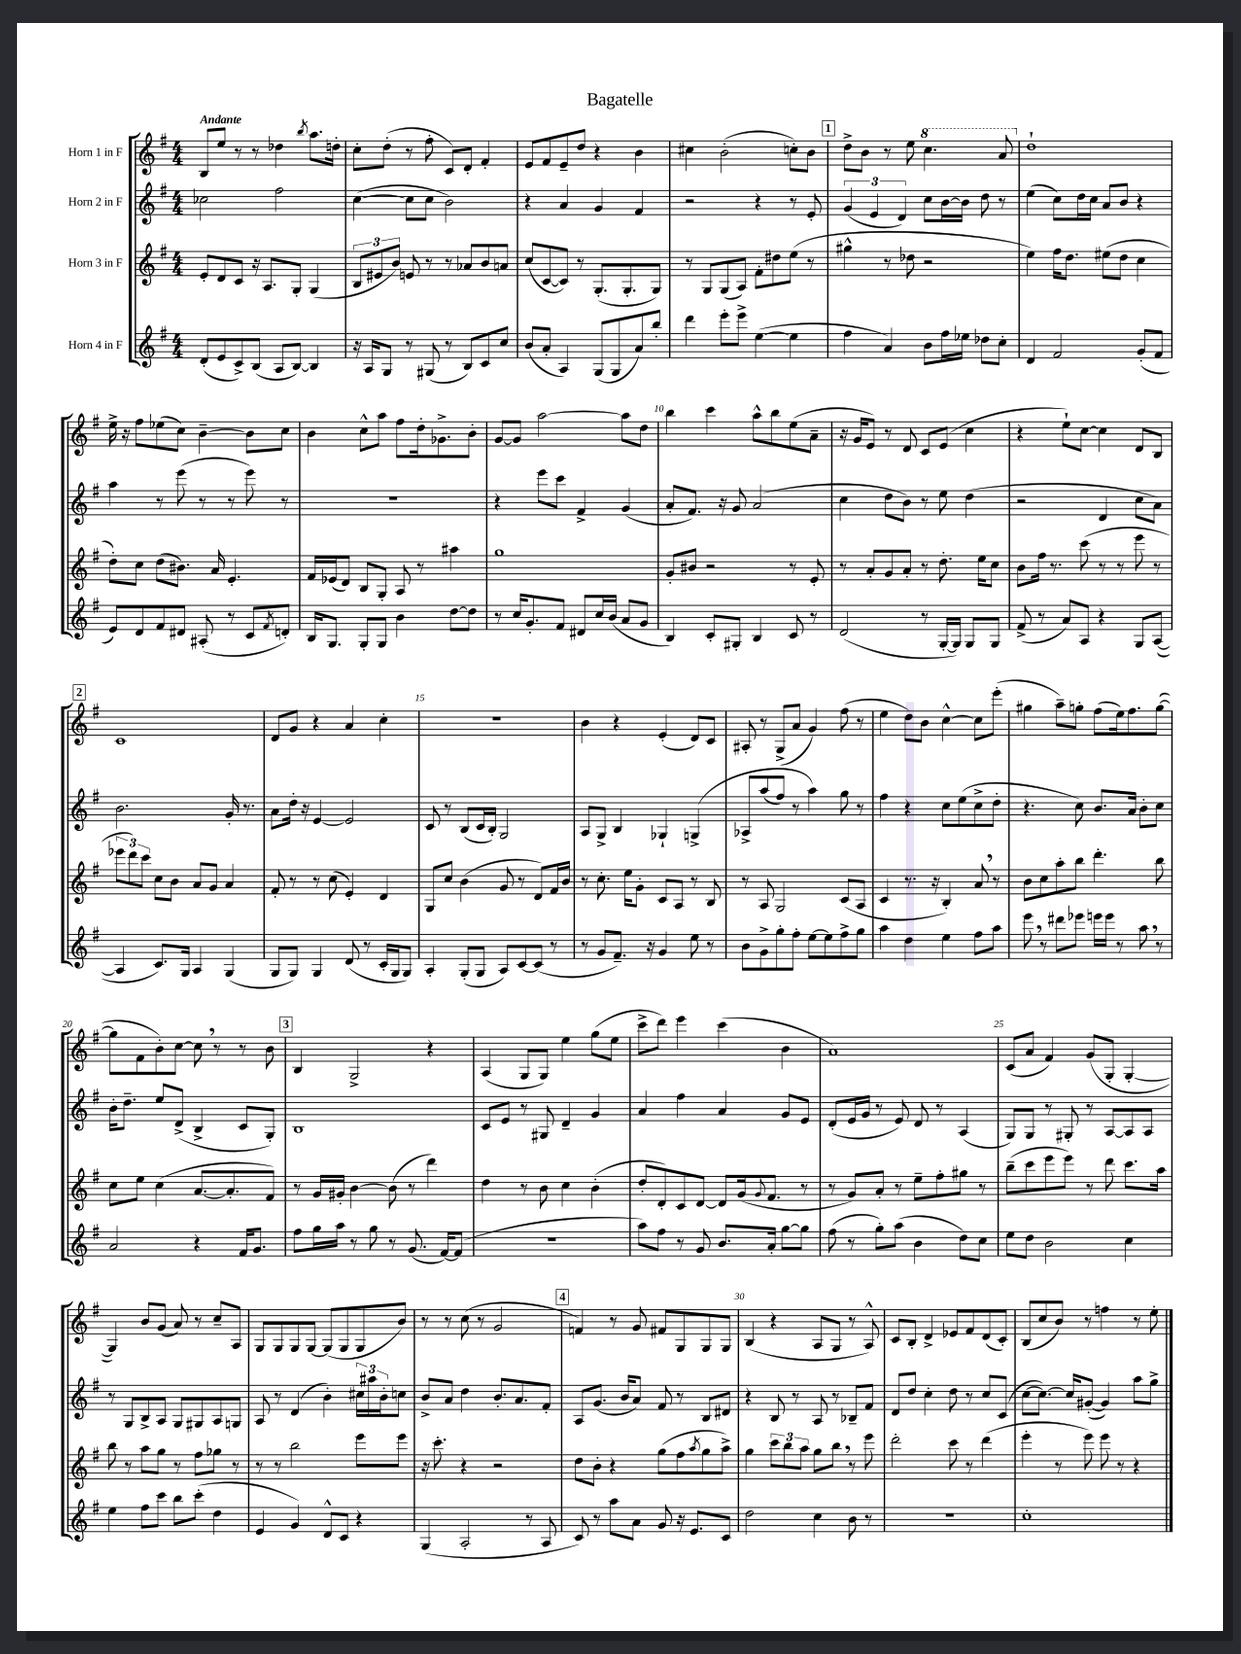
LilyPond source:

\header { title = "Bagatelle" }
<<
\new StaffGroup <<
\new Staff = "s0" \with { instrumentName = "Horn 1 in F" } {
    \clef treble \key g \major \numericTimeSignature \time 4/4 \tempo "Andante"
    b8 e''8 r8 r8 des''4 \acciaccatura { b''8 } a''8. d''16-. |
    c''8-. d''8-.( r8 fis''8-. c'8) d'8-. fis'4-. |
    e'8 fis'8 e'8-- d''8 r4 b'4 |
    cis''4 b'2-.( c''8-.) b'8 |
    \mark \markup { \box "1" } d''8-> b'8 r8 e''8 \ottava #1 c'''4. a''8 \ottava #0 |
    d''1-! |
    e''16-> r16 fis''8 ees''8( c''8) b'4~-- b'8 c''8 |
    b'4 c''8-^ a''8 fis''8 d''16-. ges'8.-> b'8-. |
    g'8~ g'8 a''2~ a''8 d''8 |
    b''4 c'''4 a''8-^ b''8 e''8( a'8-- |
    r16 g'16 e'8) r8 d'8 c'8 e'8( c''4 |
    r4 e''8-!) c''8~ c''4 d'8 b8 |
    \mark \markup { \box "2" } c'1 |
    d'8 g'8 r4 a'4 c''4-. |
    R1 |
    b'4 r4 e'4-.( d'8) c'8 |
    ais8-. r8 g8->( a'8 g'4) fis''8( r8 |
    e''4 d''8) b'8 c''4~-^ c''8 e'''8-.( |
    gis''4 a''8--) g''8-. fis''8( e''16) fis''8. g''8~( |
    g''8 fis'8 b'8-.) c''8~ c''8 \breathe r8 r8 b'8 |
    \mark \markup { \box "3" } b4 g2-> r4 |
    a4( g8 g8) e''4 g''8( e''8 |
    c'''8-> d'''8) e'''4 c'''4( b'4 |
    a'1) |
    c'8( a'8 fis'4) g'8( g8-. g4~-. |
    g4) b'8 g'8( a'8) r8 c''8-- a8 |
    g8 g8 g8 g8~ g8( g8 g8 b'8) |
    r8 r8 c''8( r8 g'2 |
    \mark \markup { \box "4" } f'4) r8 g'8 fis'8 g8 g8 g8 |
    b4( r4 a8 g8 r8 a8-^) |
    c'8 b8-. d'4-> ees'8 fis'8 d'8( c'8-.) |
    b8( c''8 b'8) r8 f''4 r8 e''8-. \bar "|." |
}
\new Staff = "s1" \with { instrumentName = "Horn 2 in F" } {
    \clef treble \key g \major \numericTimeSignature \time 4/4
    ces''2 fis''2 |
    c''4~( c''8 c''8 b'2) |
    r4 a'4 g'4 fis'4 |
    r2 r4 r8 e'8-. |
    \mark \markup { \box "1" } \tuplet 3/2 { g'4( e'4 d'4) } c''8 b'16~ b'16 d''8 r8 |
    e''4( c''8) d''16 c''16 a'8 b'8 r4 |
    a''4 r8 e'''8( r8 r8 e'''8) r8 |
    R1 |
    r4 e'''8 c'''8 fis'4-> g'4( |
    a'8-. fis'8.) r16 g'8 a'2( |
    c''4 d''8 b'8) r8 e''8 d''4( |
    r2 d'4 c''8 a'8) |
    \mark \markup { \box "2" } b'2. g'16-. r8. |
    a'8 d''16-. r16 e'4~ e'2 |
    c'8 r8 b8( c'16 b16-.) g2 |
    a8 g8-> b4 ges4-! g4->\( |
    aes8-> a''8( fis''8) r8 a''4\) g''8 r8 |
    fis''4 r4 c''8 e''8( c''8-> d''8-. |
    r4. c''8) b'8. a'16 b'8-. c''8 |
    b'16-. d''8.-- e''8 d'8->( b4-> c'8 g8-.) |
    \mark \markup { \box "3" } b1 |
    c'8 e'8 r8 gis8 d'4-- g'4 |
    a'4 fis''4 a'4 g'8 e'8 |
    d'8-.( e'16 g'16 r8 e'8) d'8 r8 a4( |
    g8) g8 r8 gis8-. r8 a8~ a8 a8 |
    r8 g8 b8-> a8 g8 gis8 a8 g8 |
    a8 r8 d'4( b'4-.) \tuplet 3/2 { cis''16 ais''16 b'16-. } c''8 |
    b'8-> a'8 d''4 b'8.-. a'8. fis'8-. |
    \mark \markup { \box "4" } a8 g'8.( b'16 a'8) fis'8 r8 b8 dis'8 |
    r4 b8 r8 a8 r8 bes8-- fis'8 |
    d'8 d''8 c''4-. d''8 r8 c''8 c'8( |
    c''8~ c''8.~) c''16 gis'8~-.( gis'4) a''8 g''8-> \bar "|." |
}
\new Staff = "s2" \with { instrumentName = "Horn 3 in F" } {
    \clef treble \key g \major \numericTimeSignature \time 4/4
    e'8-. d'8 c'8 r16 a8. g8-. g4( |
    \tuplet 3/2 { b8 eis'8 b'8) } e'8 r8 r8 aes'8 b'8 a'8 |
    c''8( c'8~ c'8) r8 g8.-.( g8.-. g8) |
    r8 g8 g8( a8) fis'8-. dis''8 e''8( r8 |
    \mark \markup { \box "1" } gis''4-^ r8 des''8 r2 |
    e''4) fis''16 d''8. eis''8( d''8 c''4 |
    d''8-.) c''8 d''8( bis'8.) a'16 e'4.-. |
    fis'16 ees'16( d'8) b8 g8-. a8 r8 ais''4 |
    g''1 |
    g'8-. bis'8 r2 r8 e'8-. |
    r8 a'8-. g'8 a'8-. r8 d''8.-. e''16 c''8 |
    b'8 fis''16 r8. c'''8( r8 r8 e'''8 r8 |
    \mark \markup { \box "2" } \tuplet 3/2 { ees'''8 d'''8) c'''8 } c''8 b'8 a'8 g'8 a'4 |
    fis'8-. r8 r8 c''8( e'4-.) d'4 |
    g8 c''8 b'4( g'8 r8 d'8) fis'16 b'16 |
    r8 c''8.-. e''16 g'8-. c'8 a8 r8 b8 |
    r8 a8 g2 c'8( a8 |
    c'4 r8. r16 b4-.) a'8 \breathe r8 |
    b'8 c''8 a''8-. b''8 d'''4.-. b''8 |
    c''8 e''8 c''4( a'8.~ a'8.-. fis'8) |
    \mark \markup { \box "3" } r8 g'16 gis'16-. b'4~ b'8( r8 d'''4) |
    d''4 r8 b'8 c''4 b'4-.( |
    d''8-. d'8-.) c'8 d'8~ d'8 g'16( \appoggiatura { g'8 } fis'8. r8 |
    r8 g'8) a'8-. r8 e''8-- fis''8-. gis''8 r8 |
    b''8--( c'''8 e'''8 e'''8) r8 d'''8 c'''8. a''16 |
    b''8 r8 a''8 g''8 r8 fis''8 ges''8 r8 |
    r8 r8 b''2 e'''8 e'''8 |
    r16 c'''8.-. r4 r2 |
    \mark \markup { \box "4" } d''8 b'8-. r4 g''8( fis''8 \acciaccatura { a''8 } g''8 a''8->) |
    g''4 \tuplet 3/2 { c'''8 b''8 a''8 } g''8 b''8 \breathe r8 e'''8 |
    d'''2-. c'''8 r8 d'''4( |
    e'''4-. r8 e'''8) e'''8 r8 r4 \bar "|." |
}
\new Staff = "s3" \with { instrumentName = "Horn 4 in F" } {
    \clef treble \key g \major \numericTimeSignature \time 4/4
    d'8-.( e'8 c'8->) b8( a8 b8~) b4 |
    r16 a16 g8 r8 gis8( r8 b8) c'8 c''8 |
    b'8( a'8-. a4) g8( g8 a'8) b''8-. |
    d'''4 e'''8-. e'''8-> e''4~( e''4 |
    \mark \markup { \box "1" } fis''4 a'4) b'8 fis''16 ees''16 des''8 c''8-. |
    d'4 fis'2 g'8-.( fis'8 |
    e'8) d'8 fis'8 dis'8 ais8-.( r8 c'8 \acciaccatura { fis'8 } d'8-.) |
    b16 g8. g8-. g8 b'4 d''8~ d''8 |
    r8 c''16 g'8.-. fis'8 dis'8 c''16 b'16( a'8 g'8 |
    b4) c'8-. gis8-. b4 c'8 r8 |
    d'2( r8 g16~-. g16) g8 g8 |
    fis'8->( r8 a'8) a8 r4 g8 a8~( |
    \mark \markup { \box "2" } a4 c'8.) g16 a4 g4( |
    g8 g8) g4 d'8( r8 c'16-. g16 g8) |
    a4-. g8-.( g8 a8) c'8~ c'8( r8 |
    r8 g'8 fis'8.--) r16 g'4 e''8 r8 |
    b'8 g'8-> g''8-. fis''8-. e''8~ e''8 fis''8-> g''8 |
    a''4 d''4 e''4 fis''8 a''8 |
    e'''8 \breathe r8 dis'''8 ees'''8 e'''16 e'''16 r8 a''8 \breathe r8 |
    a'2 r4 fis'16 g'8. |
    \mark \markup { \box "3" } fis''8 g''16 a''16 r8 g''8 r8 g'8.( fis'16~) fis'8( |
    R1 |
    a''8) fis''8 r8 g'8 b'8. a'16-. g''8~ g''8 |
    fis''8( r8 g''8-.) a''8( b'4 d''8) c''8 |
    e''8 d''8 b'2 c''4 |
    e''4 fis''8 c'''8 b''8 c'''8-.( d''4 |
    e'4 g'4) d'8-^ c'8 r4 |
    g4( a2-. r8 a8 |
    \mark \markup { \box "4" } c'8) r8 a''8 a'8 g'8 r16 e'8. c'8 |
    d''2 c''4 b'8 r8 |
    r1 |
    c''1-. \bar "|." |
}
>>
>>
\layout { \context { \Score \override BarNumber.break-visibility = ##(#f #t #t) barNumberVisibility = #(every-nth-bar-number-visible 5) } }
